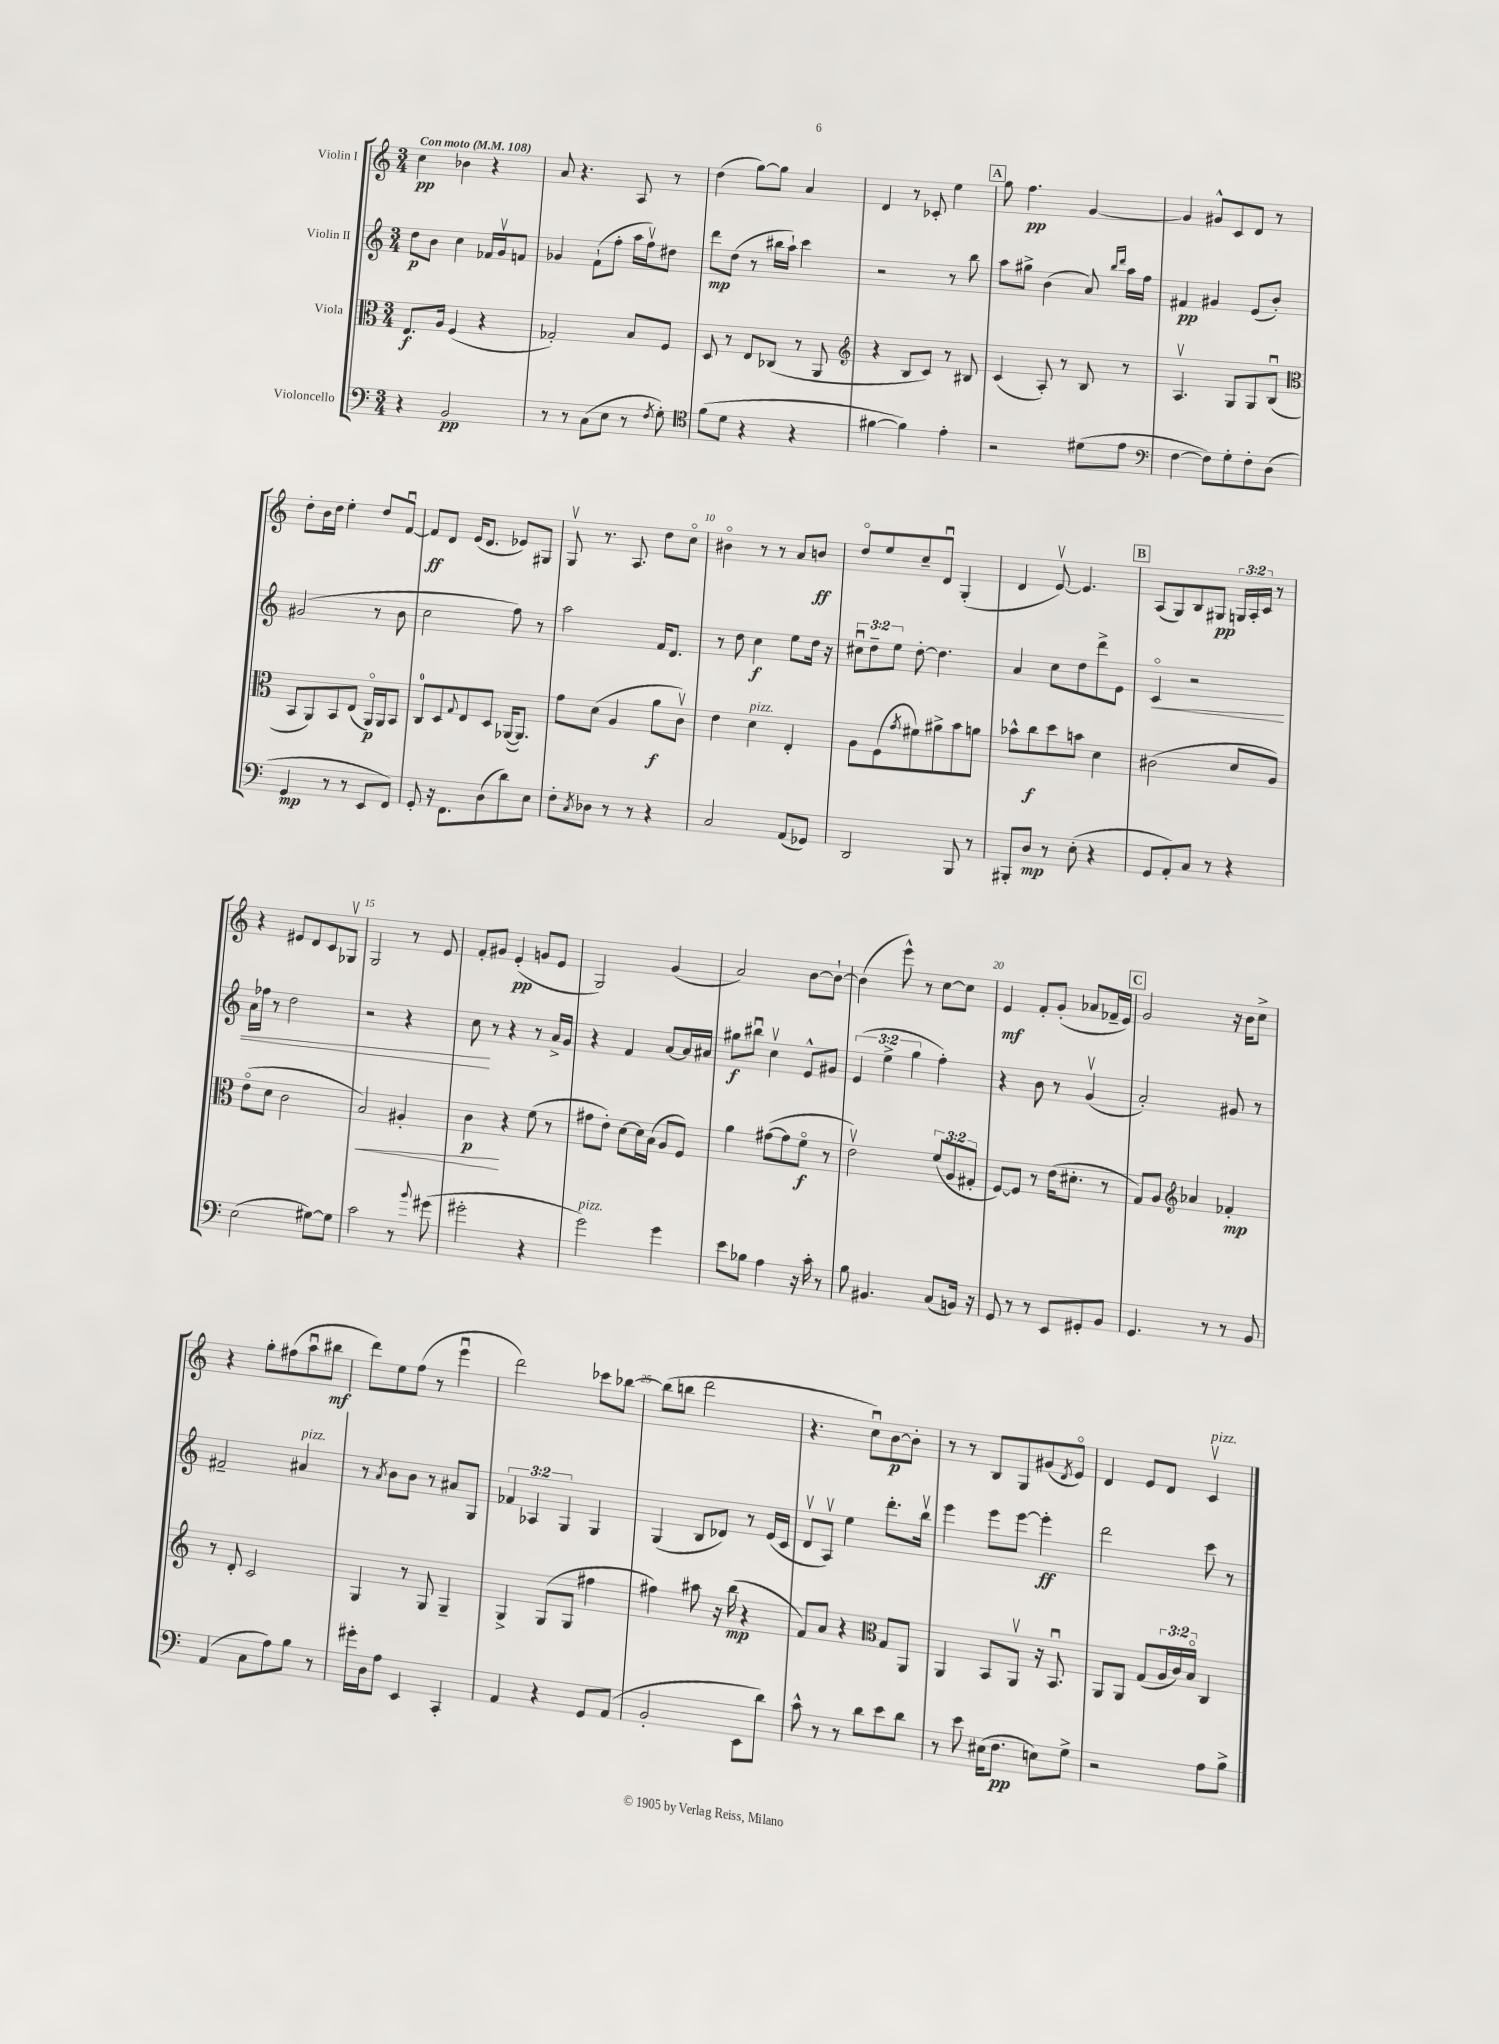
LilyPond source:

<<
\new StaffGroup <<
\new Staff = "s0" \with { instrumentName = "Violin I" } {
    \clef treble \key c \major \numericTimeSignature \time 3/4 \override Staff.TupletNumber.text = #tuplet-number::calc-fraction-text \tempo "Con moto" 4 = 108
    c''4\pp bes'4 r4 |
    a'8 r4. a8 r8 |
    d''4( g''8~) g''8 a'4 |
    d'4 r8 ces'8-. e''4 |
    \mark \markup { \box "A" } g''8 f''4.\pp g'4~ |
    g'4 gis'8-^ c'8 d'8 r8 |
    d''8-. b'16 d''16 e''4-. d''8 f'8~\downbow |
    f'8\ff d'8 e'16( d'8. ees'8) gis8 |
    g8\upbow r8. a8. d''8 c''8\flageolet |
    bis'4\flageolet r8 r8 a'8 b'8\ff |
    d''8\flageolet e''8 c''8-- d'8\downbow g4-.( |
    d'4 e'8~\upbow) e'4. |
    \mark \markup { \box "B" } a8( g8) b8 gis8\pp \tuplet 3/2 { g16 a16-. c'16 } r8 |
    r4 eis'8 d'8 c'8 ges8\upbow |
    g2 r8 e'8 |
    f'8-. gis'8 e'4-.\pp( g'8 e'8 |
    g2) g'4( |
    a'2) b'8~ b'8~-! |
    b'4( e'''8-^) r8 c''8~ c''8 |
    e'4\mf f'8-. g'8-.( aes'8 fes'16-- e'16) |
    \mark \markup { \box "C" } g'2 r16 b'16 c''8-> |
    r4 g''8-. fis''8( a''8\downbow bis''8\mf |
    d'''8) e''8 f''8( r8 e'''4\downbow |
    d'''2) ces'''8 bes''8~ |
    bes''8( b''8 d'''2 |
    r4. c''8\downbow) b'8~\p b'8-. |
    r8 r8 b8 g8 gis'8( \acciaccatura { d'8 } e'8\flageolet) |
    d'4 e'8 d'8 c'4\upbow^\markup { \italic "pizz." } \bar "|." |
}
\new Staff = "s1" \with { instrumentName = "Violin II" } {
    \clef treble \key c \major \numericTimeSignature \time 3/4 \override Staff.TupletNumber.text = #tuplet-number::calc-fraction-text
    d''8\p b'8 c''4 fes'16 g'16\upbow f'8 |
    ges'4 f'8-!( f''8-. a''16 f''16\upbow) dis''8 |
    d'''8\mp d''8( r8 bis''16 a''16-!) c'''4 |
    r2 r8 b''8 |
    \mark \markup { \box "A" } a''8 gis''8-> b'4( a'8) \grace { b''16 d'''16 } a''16 f''16 |
    fis'4\pp gis'4 e'8( b'8-.) |
    gis'2( r8 b'8 |
    c''2 f''8) r8 |
    a''2 f'16 d'8. |
    r8 d''8 c''4\f e''8 d''16 r16 |
    \tuplet 3/2 { cis''8\downbow d''8-- e''8 } d''8~-. d''4. |
    a'4 c''8 d''8 d'''8-> e'8 |
    \mark \markup { \box "B" } c'4\flageolet\< r2 |
    a'16 fes''16 r8 d''2 |
    r2 r4 |
    c''8\! r8 r4 r8 a'16-> g'16 |
    r4 f'4 a'8~ a'16 ais'16 |
    gis''8\f bis''8\downbow c''4\upbow e'8-^ gis'8 |
    \tuplet 3/2 { e'4( e''4-> g''4 } f''4-.) |
    r4 b'8 r8 g'4\upbow( |
    \mark \markup { \box "C" } a'2-.) gis'8 r8 |
    fis'2-- ais'4^\markup { \italic "pizz." } |
    r8 \acciaccatura { a'8 } b'8 b'8 r8 ais'8 g8 |
    \tuplet 3/2 { fes'4 aes4 g4 } g4 |
    g4( b8 des'8) r8 e'16( c'16 |
    d'8\upbow a8\upbow) e''4 d'''8.-. b''16\upbow |
    e'''4 e'''8 e'''8~ e'''4-.\ff |
    d'''2 c'''8 r8 \bar "|." |
}
\new Staff = "s2" \with { instrumentName = "Viola" } {
    \clef alto \key c \major \numericTimeSignature \time 3/4 \override Staff.TupletNumber.text = #tuplet-number::calc-fraction-text
    e8.\f a16 f4( r4 |
    ges2-.) b8 f8 |
    d8 r8 e8 ces8( r8 a,8 |
    \clef treble r4 b8 c'8) r8 bis8 |
    \mark \markup { \box "A" } c'4( a8-.) r8 b8 r8 |
    a4.\upbow g8 g8 b8\downbow( |
    \clef alto b,8 a,8) b,8 e8( a,16\flageolet\p) a,16 b,8 |
    c8-0 d8 \appoggiatura { g8 } e8 d8 aes,16~( aes,8.) |
    g'8 d'8( a4 a'8\f c'8\upbow) |
    e'4 d'4^\markup { \italic "pizz." } e4-. |
    a8 f8( \acciaccatura { g'8 } fis'8) ais'8-> b'8 a'8 |
    bes'8-^ c''8\f d''8 b'8 d'4 |
    \mark \markup { \box "B" } cis'2( d'8 a8) |
    e'8\flageolet( d'8 c'2 |
    b2\<) ais4-. |
    c'4\p\! r4 f'8( r8 |
    gis'8 e'8-.) d'8~ d'16 b16( a8 f8) |
    a'4 gis'8~( gis'8 f'8\flageolet\f r8 |
    e'2\upbow) \tuplet 3/2 { f'8( a8 gis8-. } |
    f8~) f8 r8 e'16( dis'8.-. r8 |
    \mark \markup { \box "C" } g8) a8 \clef treble aes'4 fes'4-.\mp |
    r8 d'8-. c'2 |
    g4 r8 g8 g4-- |
    g4-> g8( g8 fis''4 |
    fis''4) ais''8 r16 b''16\mp( r4 |
    f'8) a'8 r4 \clef alto g8 a,8 |
    a,4 b,8 a,8\upbow r16 b,8.\downbow |
    a,8 a,8 g8( \tuplet 3/2 { a16 c'16) b16\flageolet } c4 \bar "|." |
}
\new Staff = "s3" \with { instrumentName = "Violoncello" } {
    \clef bass \key c \major \numericTimeSignature \time 3/4
    r4 b,2\pp |
    r8 r8 c8( e8 r8 \acciaccatura { f8 } g8-.) |
    \clef tenor f'8( d'8 r4 r4 |
    fis'4~ fis'4) e'4-. |
    \mark \markup { \box "A" } r2 dis'8( e'8 |
    \clef bass f4~ f8) g8-. f8-. d8( |
    g,4\mp r8 r8 e,8 f,8) |
    g,8-. r16 f,8. d8( d'8) e8 |
    f8-. \acciaccatura { c8 } des8 r8 r8 r4 |
    c2 a,8( ges,8) |
    d,2 b,,8 r8 |
    bis,,8-. d8\mp r8 e8-.( r4 |
    \mark \markup { \box "B" } g,8 a,8-.) c8 r8 r4 |
    e2( gis8~) gis8 |
    c'2 r8 \appoggiatura { b'8 } gis'8( |
    gis'2-. r4 |
    g'2^\markup { \italic "pizz." }) g'4 |
    e'8 bes8 a4 r16 c'16-. r8 |
    b8 bis,4. c8( b,16) r16 |
    g,8 r8 r8 e,8 gis,8-. b,8 |
    \mark \markup { \box "C" } g,4. r8 r8 b,8 |
    a,4( c8 a8) b8 r8 |
    gis'16-. d16 a8 e,4 c,4-. |
    a,4 r4 g,8 a,8( |
    b,2-. e,8 d'8) |
    c'8-^ r8 r8 d'8 e'8 d'8 |
    r8 e'8 eis16( f8.\pp e8) g8-> |
    r2 a8 b8-> \bar "|." |
}
>>
>>
\layout { \context { \Score \override BarNumber.break-visibility = ##(#f #t #t) barNumberVisibility = #(every-nth-bar-number-visible 5) } }
